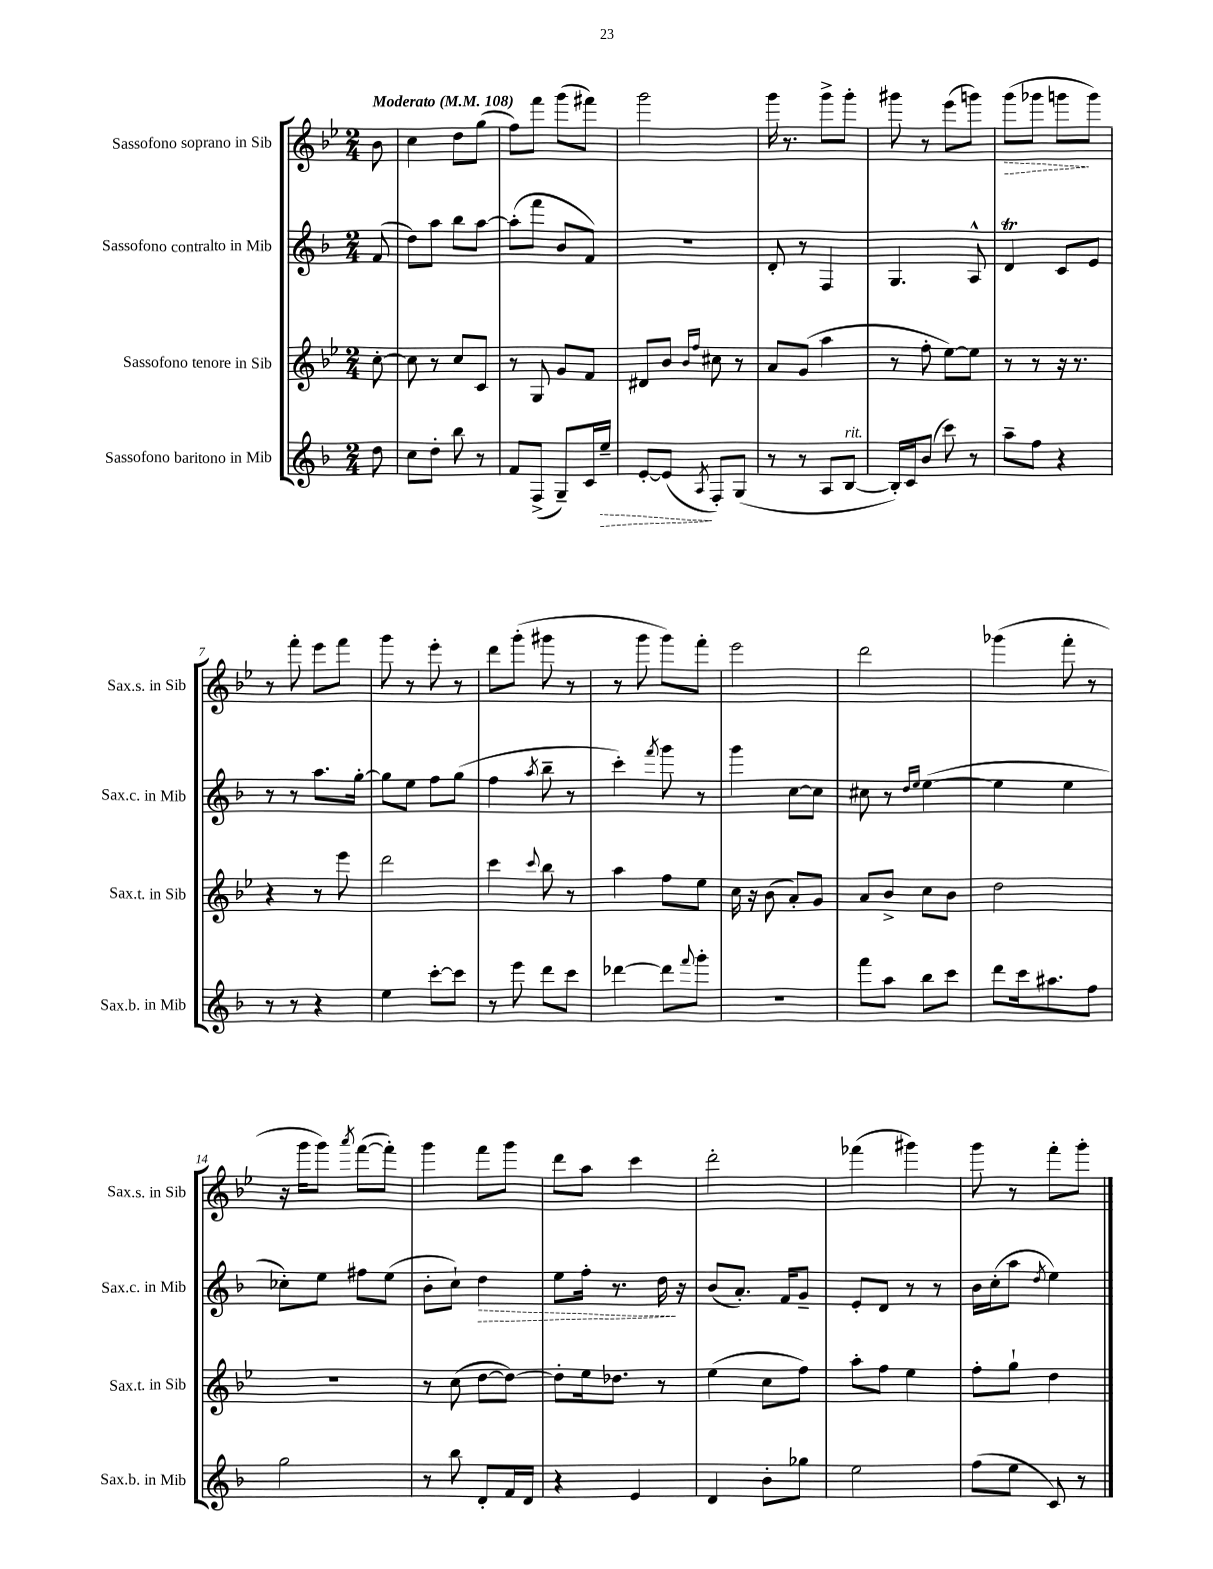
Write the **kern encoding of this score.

**kern	**kern	**kern	**kern
*staff4	*staff3	*staff2	*staff1
*clefG2	*clefG2	*clefG2	*clefG2
*k[b-]	*k[b-e-]	*k[b-]	*k[b-e-]
*M2/4	*M2/4	*M2/4	*M2/4
*MM108	*MM108	*MM108	*MM108
8dd	[8cc'	(8f	8b-
=	=	=	=
8cc	8cc]	8dd)	4cc
8dd'	8r	8aa	.
8bb-	8cc	8bb-	8dd
8r	8c	[8aa	(8gg
=	=	=	=
8f	8r	(8aa']	8ff)
(8F^	8G	8fff	8fff
8G~)	8g	8b-	(8ggg
16c	8f	8f)	8fff#)
16ee~	.	.	.
=	=	=	=
[8e'	8d#	2r	2ggg
(8e]	8b-	.	.
.	16qqb-	.	.
8qA	16qqff	.	.
8F')	8cc#	.	.
(8G	8r	.	.
=	=	=	=
8r	8a	8d'	16ggg
.	.	.	8.r
8r	(8g	8r	.
8A	4aa	4F	8ggg^
[8B-	.	.	8ggg'
=	=	=	=
16B-'])	8r	4.G	8ggg#
16c	.	.	.
(8b-	8ff'	.	8r
8ccc)	[8ee-)	.	(8eee-
8r	8ee-]	8A^^	8ggg)
=	=	=	=
8aa~	8r	4d	(8ggg
8ff	8r	.	8ggg-
4r	16r	8c	8ggg
.	8.r	.	.
.	.	8e	8ggg)
=	=	=	=
8r	4r	8r	8r
8r	.	8r	8fff'
4r	8r	8.aa	8eee-
.	8eee-	.	8fff
.	.	[16gg'	.
=	=	=	=
4ee	2ddd	8gg]	8ggg
.	.	8ee	8r
[8ccc'	.	8ff	8eee-'
8ccc]	.	(8gg	8r
=	=	=	=
8r	4ccc	4ff	8ddd
8eee	.	.	(8ggg'
.	8qqccc	8qaa	.
8ddd	8bb-	8bb-~	8ggg#
8ccc	8r	8r	8r
=	=	=	=
[4ddd-	4aa	4ccc')	8r
.	.	.	8ggg
.	.	8qfff	.
8ddd-]	8ff	8ggg	8ggg)
8qqfff	.	.	.
8ggg'	8ee-	8r	8fff'
=	=	=	=
2r	16cc	4ggg	2eee-
.	16r	.	.
.	(8b-	.	.
.	8a')	[8cc	.
.	8g	8cc]	.
=	=	=	=
8fff	8a	8cc#	2ddd
8aa	8b-^	8r	.
.	.	16qqdd	.
.	.	16qqee	.
8bb-	8cc	([4ee	.
8ccc	8b-	.	.
=	=	=	=
8ddd	2dd	4ee]	(4ggg-
16ccc	.	.	.
8.aa#	.	.	.
.	.	4ee	8fff'
8ff	.	.	8r
=	=	=	=
2gg	2r	8cc-')	16r
.	.	.	16ggg
.	.	8ee	8ggg)
.	.	.	8qaaa
.	.	8ff#	([8fff
.	.	(8ee	8fff'])
=	=	=	=
8r	8r	8b-'	4ggg
8bb-	(8cc	8cc`)	.
8d'	[8dd	4dd	8fff
16f	8dd_)	.	8ggg
16d	.	.	.
=	=	=	=
4r	8dd']	8ee	8ddd
.	16ee-	16ff'	8aa
.	8.dd-	8.r	.
4e	.	.	4ccc
.	8r	16dd	.
.	.	16r	.
=	=	=	=
4d	(4ee-	(8b-	2ddd'
.	.	8.a')	.
8b-'	8cc	.	.
.	.	16f	.
8gg-	8ff)	8g~	.
=	=	=	=
2ee	8aa'	8e'	(4fff-
.	8ff	8d	.
.	4ee-	8r	4ggg#)
.	.	8r	.
=	=	=	=
(8ff	8ff'	16b-	8ggg
.	.	(16cc'	.
8ee	8gg`	8aa	8r
.	.	8qdd	.
8c)	4dd	4ee)	8fff'
8r	.	.	8ggg'
==	==	==	==
*-	*-	*-	*-
